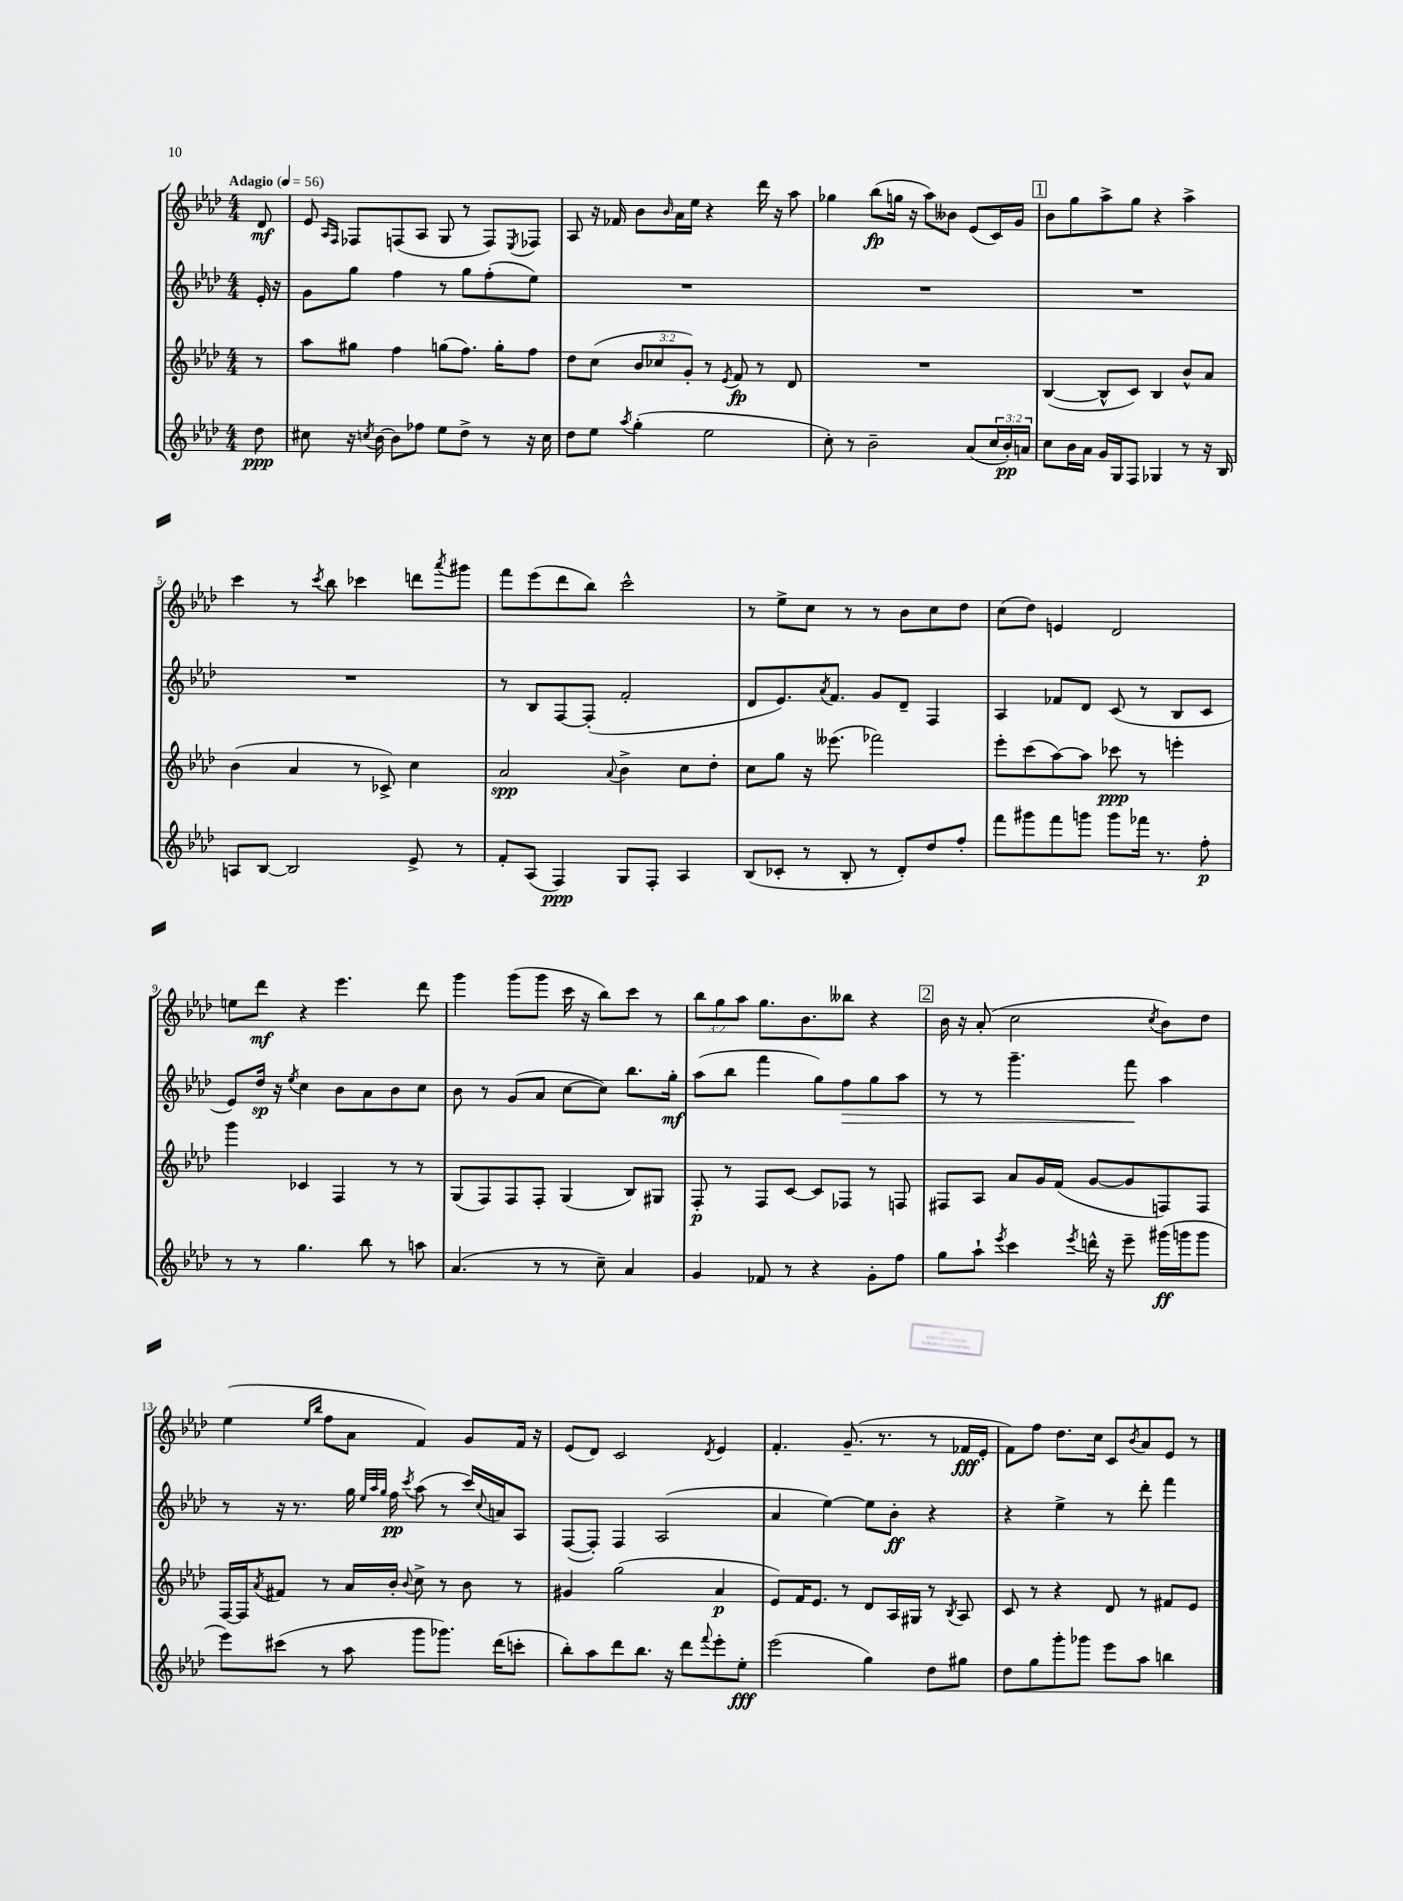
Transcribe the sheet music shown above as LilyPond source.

<<
\new StaffGroup <<
\new Staff = "s0" {
    \clef treble \key aes \major \numericTimeSignature \time 4/4 \override Staff.TupletNumber.text = #tuplet-number::calc-fraction-text \partial 8 \tempo "Adagio" 4 = 56
    des'8\mf |
    ees'8 \grace { aes16 f16 } fes8 f8( aes8 g8 r8 f8) \acciaccatura { ees8 } fes8 |
    aes8 r16 fes'16 bes'8 \grace { bes'16 } aes'16 ees''16 r4 des'''16 r16 aes''8 |
    ges''4 bes''8\fp( g''16 r16 aes''8) beses'8 ees'8( c'16) g'16 |
    \mark \markup { \box "1" } bes'8 g''8 aes''8-> g''8 r4 aes''4-> |
    c'''4 r8 \acciaccatura { c'''8 } bes''8 ces'''4 d'''8 \acciaccatura { aes'''8 } gis'''8 |
    f'''8 ees'''8( des'''8 bes''8) c'''2-^ |
    r8 ees''8-> c''8 r8 r8 bes'8 c''8 des''8 |
    c''8( des''8) e'4 des'2 |
    e''8 des'''8\mf r4 ees'''4. des'''8 |
    g'''4 g'''8( g'''8 c'''16 r16 bes''8) c'''8 r8 |
    \tuplet 3/2 { bes''8 g''8 aes''8 } g''8. bes'8. beses''8 r4 |
    \mark \markup { \box "2" } bes'16 r16 aes'8-.( c''2 \acciaccatura { c''8 } bes'8) des''8 |
    ees''4( \grace { ees''16 bes''16 } f''8 aes'8 f'4) g'8 f'16 r16 |
    ees'8( des'8) c'2 \acciaccatura { des'8 } ees'4 |
    f'4.-. g'8.--( r8. r8 fes'16\fff ees'16-. |
    f'8) f''8 des''8. c''16 c'8 \acciaccatura { bes'8 } aes'8 ees'8 r8 \bar "|." |
}
\new Staff = "s1" {
    \clef treble \key aes \major \numericTimeSignature \time 4/4 \partial 8
    ees'16-. r16 |
    g'8 g''8 f''4 r8 g''8 f''8-.( ees''8) |
    R1 |
    R1 |
    \mark \markup { \box "1" } R1 |
    R1 |
    r8 bes8 f8~ f8-.( f'2-. |
    des'8 ees'8.) \acciaccatura { aes'8 } f'8. g'8 des'8-- f4 |
    aes4 fes'8 des'8 c'8( r8 bes8 c'8 |
    ees'8) des''16\sp r16 \acciaccatura { ees''8 } c''4 bes'8 aes'8 bes'8 c''8 |
    bes'8 r8 g'8( aes'8 c''8~ c''8) bes''8. g''16-.\mf |
    aes''8( bes''8 f'''4 g''8) f''8\> g''8 aes''8 |
    \mark \markup { \box "2" } r8 r8 g'''4.-- f'''8\! aes''4 |
    r8 r16 r8. g''16 \grace { ees''32 aes''32 g''32 } f''16\pp \acciaccatura { c'''8 } aes''8( r8 c'''16) \appoggiatura { c''8 } a'16 aes8 |
    f8~( f8-.) f4 aes2( |
    aes'4 ees''4~) ees''8 bes'8-.\ff r4 |
    r4 ees''4-> r8 des'''8-. f'''4 \bar "|." |
}
\new Staff = "s2" {
    \clef treble \key aes \major \numericTimeSignature \time 4/4 \override Staff.TupletNumber.text = #tuplet-number::calc-fraction-text \partial 8
    r8 |
    aes''8 gis''8 f''4 g''8( f''8.) g''16-. f''8 |
    des''8 c''8( \tuplet 3/2 { bes'8 ces''8 g'8-.) } r8 \acciaccatura { ees'8 } f'8\fp r8 des'8 |
    R1 |
    \mark \markup { \box "1" } bes4~( bes8-^ c'8) bes4 bes'8-^ aes'8 |
    bes'4( aes'4 r8 ces'8->) c''4 |
    aes'2\spp \appoggiatura { aes'8 } bes'4-> c''8 des''8-. |
    c''8 g''8 r16 eeses'''8.( fes'''2) |
    ees'''8-. c'''8( aes''8~) aes''8 ces'''8\ppp r8 e'''4-. |
    g'''4 ces'4 f4 r8 r8 |
    g8( f8) f8 f8-. g4( bes8) gis8 |
    f8-.\p r8 f8 c'8~ c'8 fes8 r8 f8 |
    \mark \markup { \box "2" } fis8 aes8 aes'8 g'16 f'16( g'8~ g'8 f8) f8 |
    f16~ f16 \acciaccatura { aes'8 } fis'8 r8 aes'16 bes'16-. \appoggiatura { bes'8 } c''8-> r8 bes'8 r8 |
    gis'4 g''2( aes'4\p |
    ees'8) f'16 ees'8. r8 des'8 aes16 gis16 r8 \acciaccatura { bes8 } aes8 |
    c'8 r8 r4 des'8 r8 fis'8 ees'8 \bar "|." |
}
\new Staff = "s3" {
    \clef treble \key aes \major \numericTimeSignature \time 4/4 \override Staff.TupletNumber.text = #tuplet-number::calc-fraction-text \partial 8
    des''8\ppp |
    cis''8 r16 \acciaccatura { c''8 } bes'16~ bes'8 fes''8 ees''8 des''8-> r8 r16 c''16 |
    des''8 ees''8 \acciaccatura { aes''8 } g''4-.( ees''2 |
    c''8-.) r8 bes'2-- aes'8( \tuplet 3/2 { c''16 bes'16-.\pp) a'16 } |
    \mark \markup { \box "1" } c''8 bes'16 aes'16 g'16 g16 f8 ges4 r8 r16 bes16 |
    a8 bes8~ bes2 ees'8-> r8 |
    f'8-. aes8( f4\ppp) g8 f8-. aes4 |
    bes8( ces'8-. r8 bes8-. r8 des'8-.) des''8 f''8-. |
    f'''8 gis'''8 f'''8 g'''8 g'''8 fes'''16 r8. f''8-.\p |
    r8 r8 g''4. bes''8 r8 a''8 |
    aes'4.( r8 r8 c''8--) aes'4 |
    g'4 fes'8 r8 r4 g'8-. f''8 |
    \mark \markup { \box "2" } g''8 aes''8-! \acciaccatura { ees'''8 } c'''4 \acciaccatura { ees'''8 } d'''16-^ r16 ees'''8-- gis'''16\ff( g'''16 g'''8 |
    ees'''8) cis'''8( r8 aes''8 g'''8 ges'''8.) des'''16( c'''8-. |
    bes''8-.) aes''8 des'''8 bes''8. r16 des'''8 \appoggiatura { f'''8 } ees'''8-. ees''8-.\fff |
    ees'''2( g''4) des''8 gis''8 |
    des''8 g''8 g'''8-. ges'''8 ees'''8 aes''8 b''4 \bar "|." |
}
>>
>>
